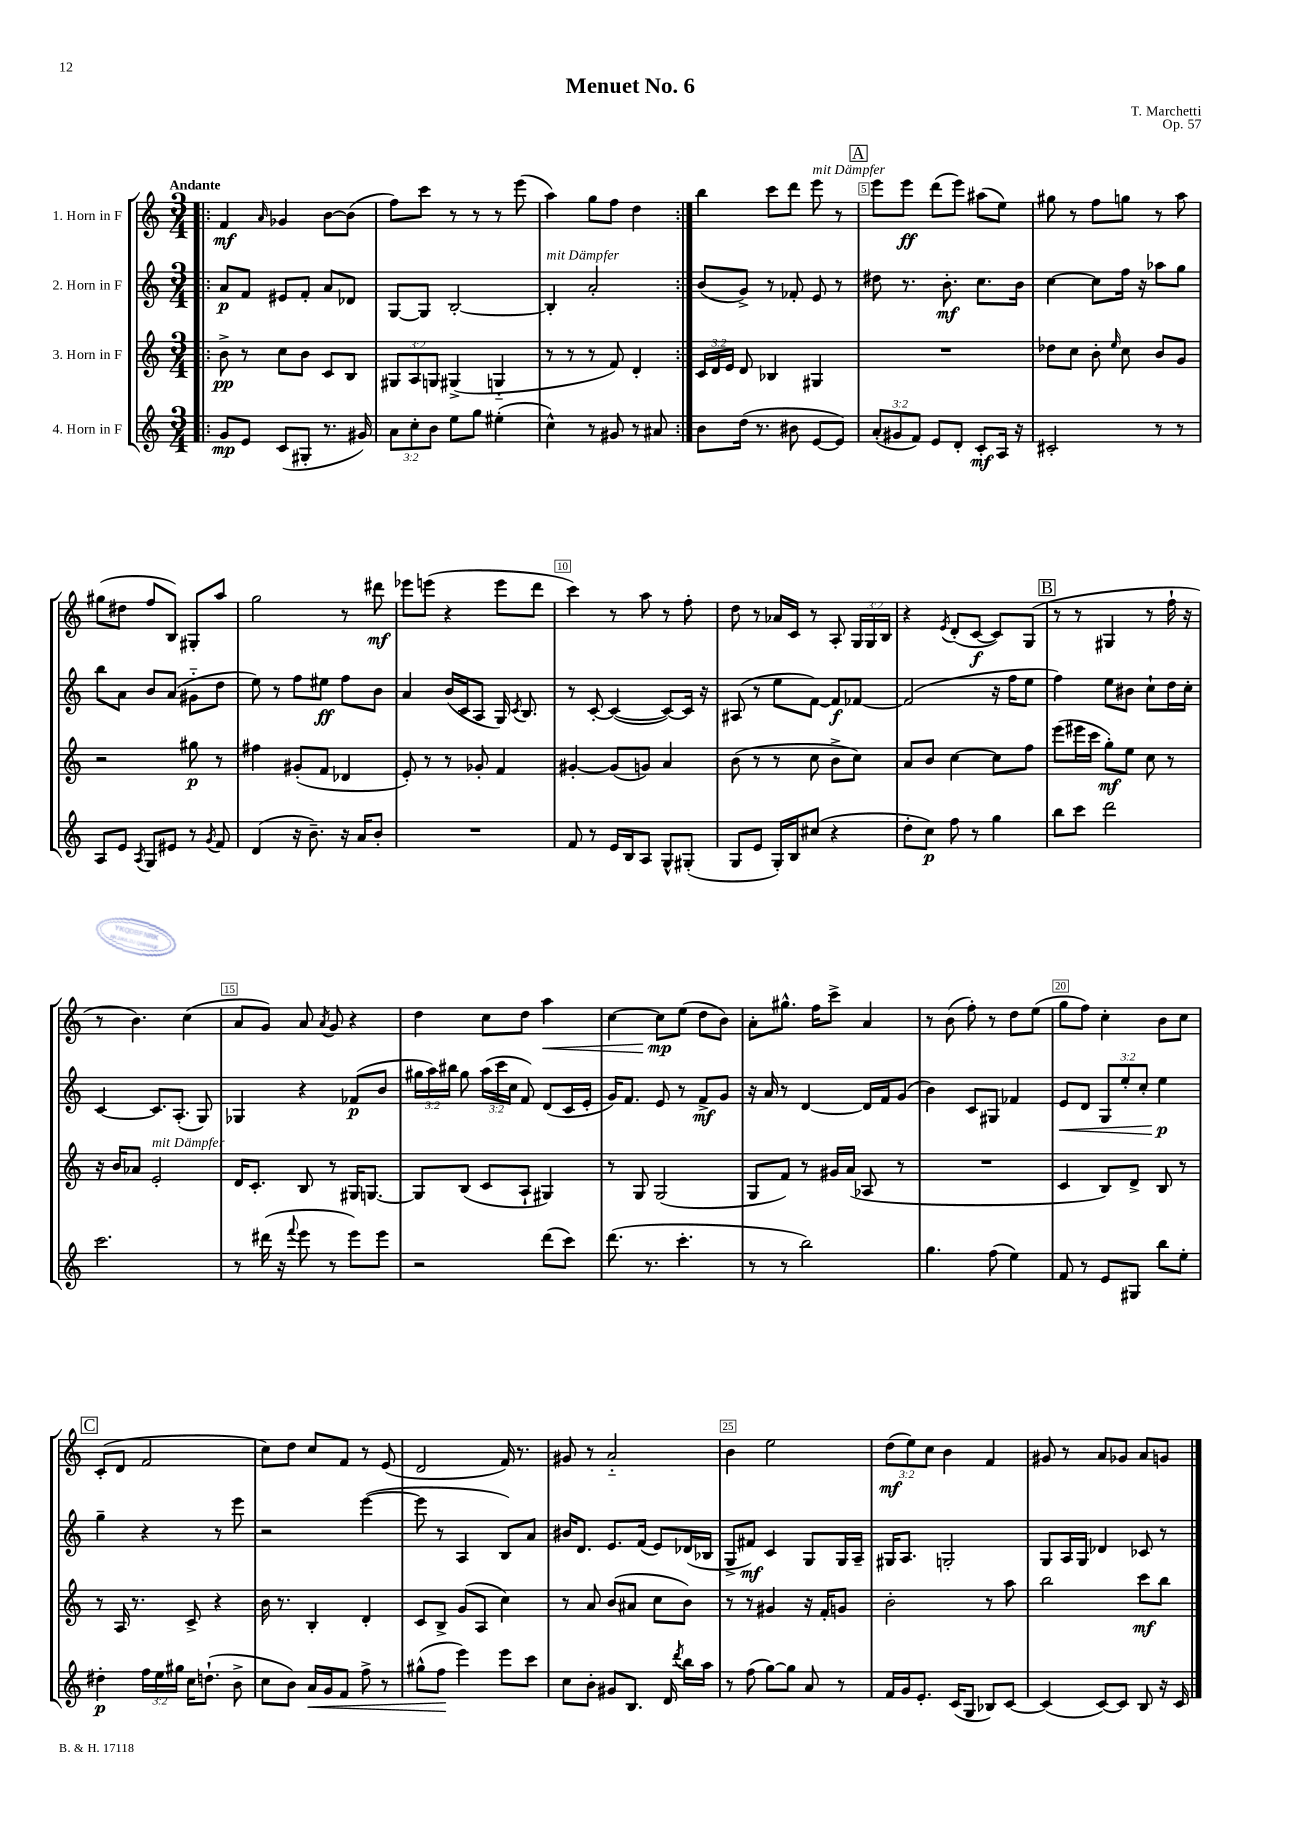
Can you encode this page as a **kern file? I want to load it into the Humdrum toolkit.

**kern	**kern	**kern	**kern
*staff4	*staff3	*staff2	*staff1
*clefG2	*clefG2	*clefG2	*clefG2
*k[]	*k[]	*k[]	*k[]
*M3/4	*M3/4	*M3/4	*M3/4
=!|:	=!|:	=!|:	=!|:
8g	8b^	8a	4f
8e	8r	8f	.
.	.	.	16qqa
(8c	8cc	8e#	4g-
8G#'	8b	8f'	.
8.r	8c	8a	[8b
.	8B	8d-	(8b]
16g#)	.	.	.
=	=	=	=
12a	12G#	[8G	8ff)
12cc'	12A	.	.
.	.	8G]	8ccc
12b	12G	.	.
8ee	(4G#^	[2B'	8r
8gg	.	.	8r
(4ee#'	4G'~	.	8r
.	.	.	(8eee
=	=	=	=
4cc^^)	8r	4B']	4aa)
.	8r	.	.
8r	8r	2a'	8gg
8g#	8f)	.	8ff
8r	4d'	.	4dd
8a#	.	.	.
=:|!	=:|!	=:|!	=:|!
8b	24c	(8b	4bb
.	24d	.	.
.	24e	.	.
(16dd	8d	8g^)	.
8.r	.	.	.
.	4B-	8r	8ccc
8b#	.	8f-'	8ddd
[8e	4G#	8e	8eee
8e])	.	8r	8r
=	=	=	=
(12a'	2.r	8dd#	8eee
12g#	.	.	.
.	.	8.r	8eee
12f)	.	.	.
8e	.	.	(8ddd
.	.	8.b'	.
8d'	.	.	8eee)
8c'	.	8.cc	(8aa#
16A	.	.	8ee)
16r	.	16b	.
=	=	=	=
2c#'	8dd-	[4cc	8gg#
.	8cc	.	8r
.	8b'	8cc]	8ff
.	16qqee	.	.
.	8cc	16ff	8gg
.	.	16r	.
8r	8b	8aa-	8r
8r	8g	8gg	8aa
=	=	=	=
8A	2r	8bb	(8gg#
8e	.	8a	8dd#
8qA	.	.	.
8G	.	8b	8ff
8e#	.	(8a	8B)
8r	8gg#	8g#'~	8G#'
8qg	.	.	.
8f	8r	8dd	8aa
=	=	=	=
(4d	4ff#	8ee)	2gg
.	.	8r	.
16r	(8g#'	8ff	.
8.b~)	.	.	.
.	8f	8ee#	.
16r	4d-	8ff	8r
16a	.	.	.
8b'	.	8b	8ddd#
=	=	=	=
2.r	8e')	4a	8eee-
.	8r	.	(8eee
.	8r	(16b	4r
.	.	16c	.
.	8g-'	8A	.
.	4f	16G)	8eee
.	.	8qc	.
.	.	8.B	.
.	.	.	8ddd
=	=	=	=
8f	[4g#'	8r	4ccc)
8r	.	[8c'	.
16e	(8g#]	(4c_	8r
16B	.	.	.
8A	8g)	.	8aa
8G^^	4a	8c_)	8r
(8G#'	.	16c]	8ff'
.	.	16r	.
=	=	=	=
8G	(8b	(8A#	8dd
8e	8r	8r	8r
16G')	8r	8ee	16a-
16B	.	.	16c
(8cc#	8cc	[8f)	8r
4r	8b^	8f]	8A'
.	8cc)	[8f-	24G
.	.	.	24G
.	.	.	24B
=	=	=	=
8dd'	8a	(2f-]	4r
8cc)	8b	.	.
.	.	.	8qe
8ff	[4cc	.	(8d'
8r	.	.	[8c
4gg	8cc]	16r	8c])
.	.	16ff	.
.	8ff	8ee	(8G
=	=	=	=
8bb	(8eee	4ff)	8r
8ccc	16eee#	.	8r
.	16ccc	.	.
2ddd	8gg')	8ee	4G#
.	8ee	8b#	.
.	8cc	8cc`	8r
.	8r	16dd	16ff`
.	.	16cc'	16r
=	=	=	=
2.ccc	16r	[4c	8r
.	16b	.	.
.	8a-	.	4.b)
.	2e'	8.c]	.
.	.	(8.A'	.
.	.	.	(4cc
.	.	8G)	.
=	=	=	=
8r	16d	4G-	8a
.	8.c'	.	.
(16ddd#	.	.	8g)
16r	.	.	.
8qqfff	.	.	.
8eee	8B	4r	8a
.	.	.	8qa
8r	8r	.	8g
8eee)	16G#	(8f-	4r
.	[8.G	.	.
8eee	.	8b	.
=	=	=	=
2r	8G]	24gg#	4dd
.	.	24aa)	.
.	.	24bb#	.
.	(8B	8gg#	.
.	8c	(24aa	8cc
.	.	24ccc	.
.	.	24cc	.
.	8A`	8f)	8dd
(8ddd	4G#)	(8d	4aa
8ccc)	.	16c	.
.	.	16e'	.
=	=	=	=
(8.ddd	8r	16g)	[4cc
.	.	8.f	.
.	8G	.	.
8.r	.	.	.
.	(2G	8e	8cc]
4.ccc'	.	8r	(8ee
.	.	8f^	8dd
.	.	8g	8b)
=	=	=	=
8r	8G	16r	8a'
.	.	16a	.
8r	8f)	8r	8.gg#^^
2bb)	8r	[4d	.
.	.	.	16ff
.	16g#	.	8ccc^
.	(16a	.	.
.	8A-	16d]	4a
.	.	16f	.
.	8r	(8g	.
=	=	=	=
4.gg	2.r	4b)	8r
.	.	.	(8b
.	.	8c	8ff')
(8ff	.	8G#	8r
4ee)	.	4f-	8dd
.	.	.	(8ee
=	=	=	=
8f	4c	8e	8gg
8r	.	8d	8ff)
8e	8B)	12G	4cc'
.	.	12ee'	.
8G#	8d^	.	.
.	.	12cc'	.
8bb	8B	4ee	8b
8ee'	8r	.	8cc
=	=	=	=
4dd#'	8r	4gg~	(8c'
.	16A	.	8d
.	8.r	.	.
24ff	.	4r	2f
24ee	.	.	.
24gg#	.	.	.
16cc	8c^	.	.
(8.dd`	.	.	.
.	4r	8r	.
8b^	.	8eee	.
=	=	=	=
8cc	16b	2r	8cc)
.	8.r	.	.
8b)	.	.	8dd
16a	4B'	.	8cc
16g	.	.	.
8f	.	.	8f
8ff^	4d'	([4eee	8r
8r	.	.	(8e
=	=	=	=
(8gg#^^	8c	8eee]	2d
8ff	8B^	8r	.
4eee)	(8g	4A	.
.	8A	.	.
8eee	4cc)	8B)	16f)
.	.	.	8.r
8ccc	.	8a	.
=	=	=	=
8cc	8r	16b#	8g#
.	.	8.d	.
8b'	8a	.	8r
8g#	(8b	8.e	2a'~
8.B	8a#	.	.
.	.	(16f	.
.	8cc	8e)	.
16d	.	.	.
8qddd	.	.	.
16bb	8b)	(16d-	.
16aa	.	16B-	.
=	=	=	=
8r	8r	8G^	4b
(8ff	8r	8f#)	.
[8gg)	4g#	4c	2ee
8gg]	.	.	.
8a	16r	8G	.
.	16f'	.	.
8r	8g	16G	.
.	.	16A~	.
=	=	=	=
16f	2b'	16G#	(12dd
16g	.	8.A	.
.	.	.	12ee)
8.e'	.	.	.
.	.	.	12cc
.	.	2G'	4b
(16c	.	.	.
8G	.	.	.
8B-)	8r	.	4f
[8c	8aa	.	.
=	=	=	=
(4c]	2bb	8G	8g#
.	.	16A	8r
.	.	16G	.
[8c)	.	4d-	8a
8c]	.	.	8g-
8B	8ccc	8c-	8a
16r	8bb	8r	8g
16c	.	.	.
==	==	==	==
*-	*-	*-	*-
